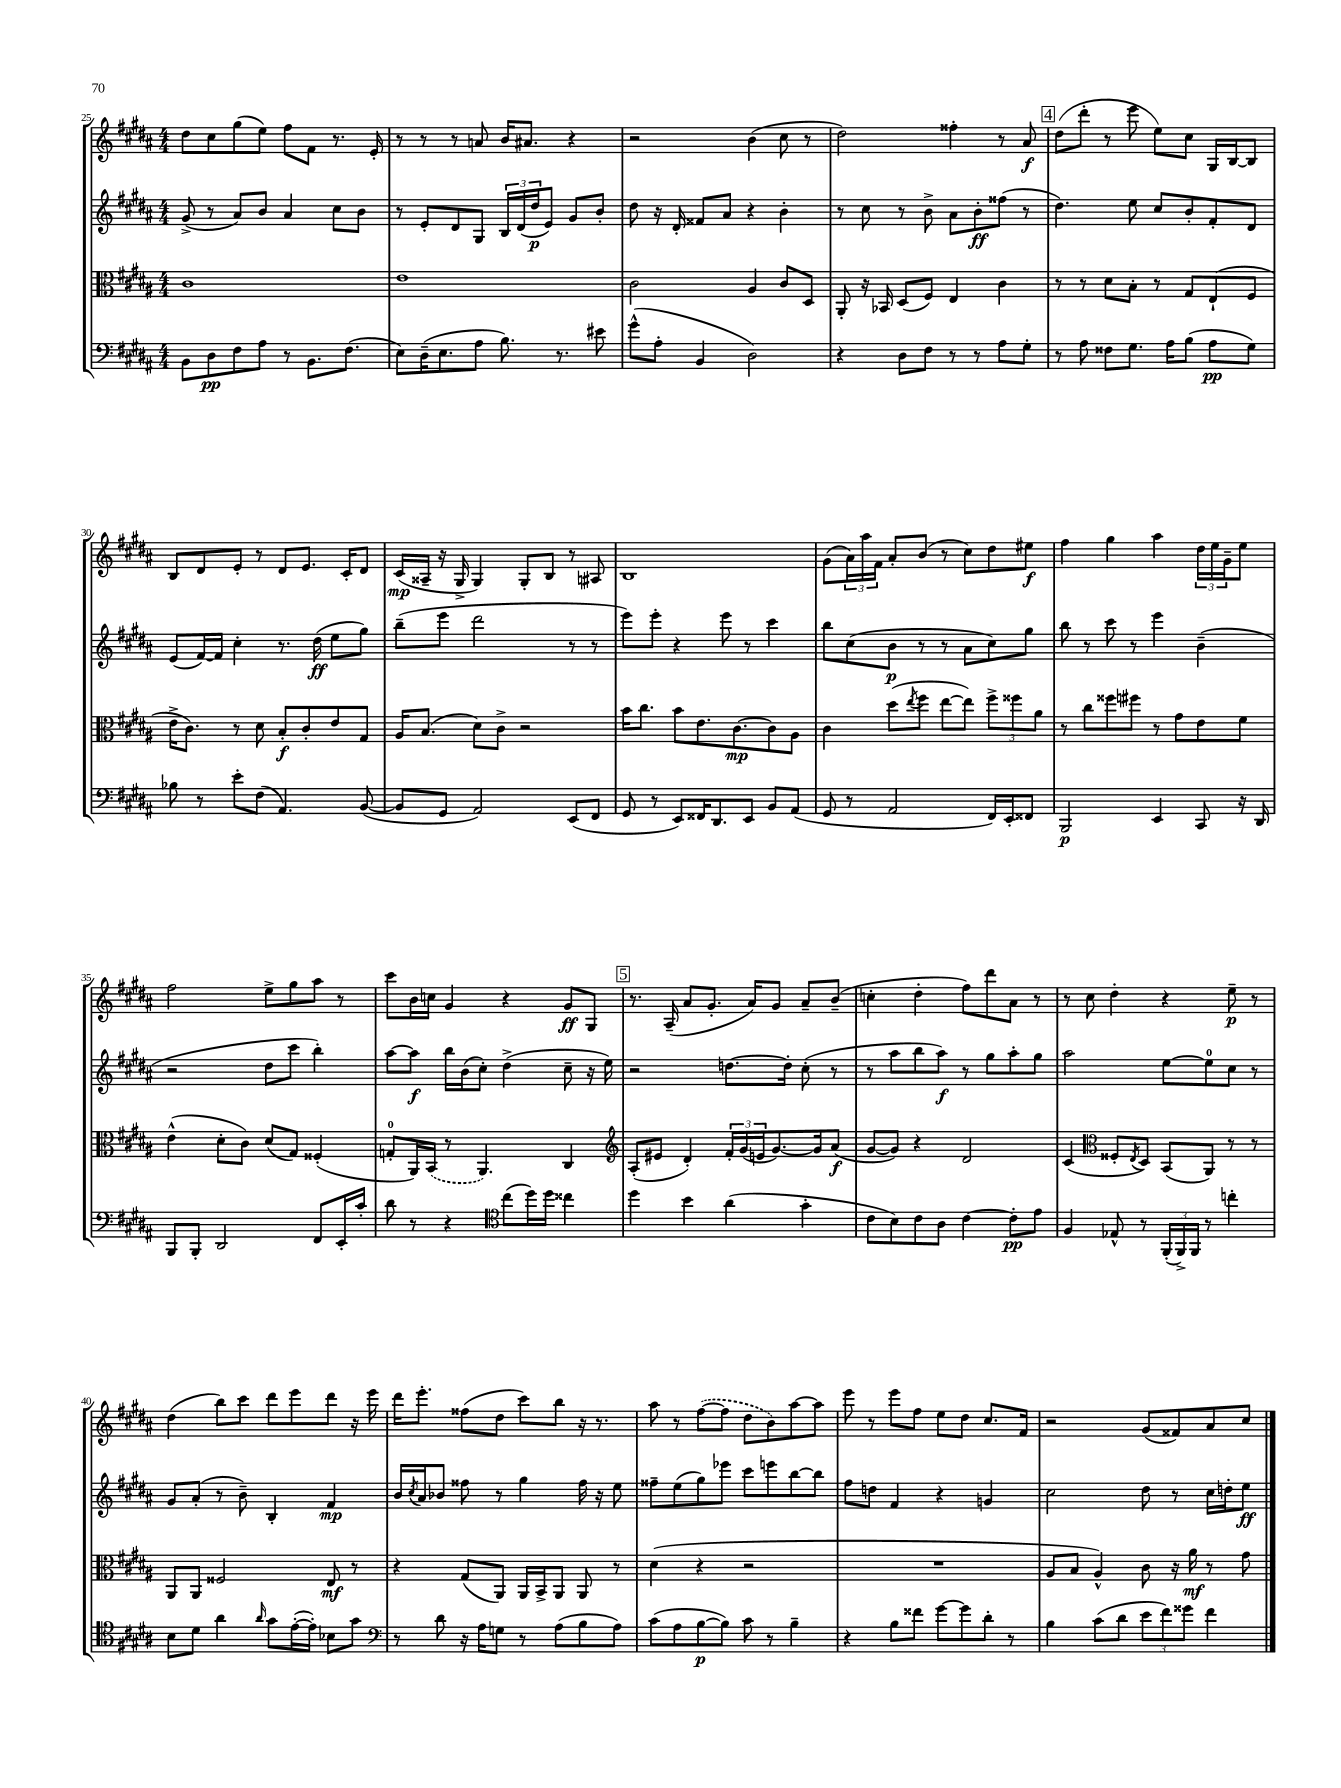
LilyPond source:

<<
\new StaffGroup <<
\new Staff = "s0" {
    \clef treble \key b \major \numericTimeSignature \time 4/4
    dis''8 cis''8 gis''8( e''8) fis''8 fis'8 r8. e'16-. |
    r8 r8 r8 a'8 b'16 ais'8. r4 |
    r2 b'4( cis''8 r8 |
    dis''2) fisis''4-. r8 ais'8\f |
    \mark \markup { \box "4" } dis''8( dis'''8-. r8 e'''8 e''8) cis''8 gis16 b16~ b8 |
    b8 dis'8 e'8-. r8 dis'8 e'8. cis'16-. dis'8 |
    cis'16\mp( aisis16-- r16 gis16-> gis4) gis8-. b8 r8 ais8 |
    b1 |
    gis'8( \tuplet 3/2 { ais'16) ais''16 fis'16 } ais'8-. b'8( r8 cis''8) dis''8 eis''8\f |
    fis''4 gis''4 ais''4 \tuplet 3/2 { dis''16 e''16 gis'16-- } e''8 |
    fis''2 e''8-> gis''8 ais''8 r8 |
    cis'''8 b'16 c''16 gis'4 r4 gis'8\ff gis8 |
    \mark \markup { \box "5" } r8. ais16--( ais'8 gis'8.-. ais'16) gis'8 ais'8-- b'8--( |
    c''4-. dis''4-. fis''8) dis'''8 ais'8 r8 |
    r8 cis''8 dis''4-. r4 e''8--\p r8 |
    dis''4( b''8) cis'''8 dis'''8 e'''8 dis'''8 r16 e'''16 |
    dis'''16 e'''8.-. fisis''8( dis''8 cis'''8) b''8 r16 r8. |
    ais''8 r8 \once \slurDashed fis''8~( fis''8 dis''8 b'8) ais''8~ ais''8 |
    e'''8 r8 e'''8 fis''8 e''8 dis''8 cis''8. fis'16 |
    r2 gis'8( fisis'8) ais'8 cis''8 \bar "|." |
}
\new Staff = "s1" {
    \clef treble \key b \major \numericTimeSignature \time 4/4
    gis'8->( r8 ais'8) b'8 ais'4 cis''8 b'8 |
    r8 e'8-. dis'8 gis8 \tuplet 3/2 { b16 dis'16( dis''16\p } e'8) gis'8 b'8-. |
    dis''8 r16 dis'16-. fisis'8 ais'8 r4 b'4-. |
    r8 cis''8 r8 b'8-> ais'8 b'8-.\ff fisis''8( r8 |
    \mark \markup { \box "4" } dis''4.) e''8 cis''8 b'8-. fis'8-. dis'8 |
    e'8( fis'16~) fis'16 cis''4-. r8. dis''16\ff( e''8 gis''8) |
    b''8--( e'''8 dis'''2 r8 r8 |
    e'''8) e'''8-. r4 e'''8 r8 cis'''4 |
    b''8 cis''8( b'8\p r8 r8 ais'8 cis''8) gis''8 |
    b''8 r8 cis'''8 r8 e'''4 b'4--( |
    r2 dis''8 cis'''8 b''4-.) |
    ais''8~ ais''8\f b''16 b'16( cis''8-.) dis''4->( cis''8-- r16 e''16) |
    \mark \markup { \box "5" } r2 d''8.~ d''16-. cis''8-.( r8 |
    r8 ais''8 b''8 ais''8\f) r8 gis''8 ais''8-. gis''8 |
    ais''2 e''8~ e''8-0 cis''8 r8 |
    gis'8 ais'8-.( r8 b'8--) b4-. fis'4\mp |
    b'16 \acciaccatura { cis''8 } ais'16 bes'8 fisis''8 r8 gis''4 fisis''16 r16 e''8 |
    fisis''8-- e''8( gis''8) ees'''8 cis'''8 e'''8 b''8~ b''8 |
    fis''8 d''8 fis'4 r4 g'4 |
    cis''2 dis''8 r8 cis''16 d''16-. e''8\ff \bar "|." |
}
\new Staff = "s2" {
    \clef alto \key b \major \numericTimeSignature \time 4/4
    cis'1 |
    e'1 |
    cis'2 ais4 cis'8 dis8 |
    ais,8-. r16 bes,16 dis8( fis8) e4 cis'4 |
    \mark \markup { \box "4" } r8 r8 dis'8 b8-. r8 gis8 e8-!( fis8 |
    e'16-> cis'8.) r8 dis'8 b8-.\f cis'8-. e'8 gis8 |
    ais16 b8.( dis'8) cis'8-> r2 |
    b'16 cis''8. b'8 e'8. cis'8.~\mp cis'8 ais8 |
    cis'4 dis''8( \acciaccatura { e''8 } fis''8 e''8~ e''8) \tuplet 3/2 { fis''8-> fisis''8 ais'8 } |
    r8 cis''8 fisis''8 fis''8 r8 gis'8 e'8 fis'8 |
    e'4-^( dis'8-. cis'8) dis'8( gis8) fisis4-.( |
    g8-0-. ais,16) \once \slurDashed b,16( r8 ais,4.) cis4 |
    \mark \markup { \box "5" } \clef treble ais8-.( eis'8 dis'4-.) \tuplet 3/2 { fis'16-. gis'16( e'16 } gis'8.~) gis'16 ais'8\f( |
    gis'8~ gis'8) r4 dis'2 |
    cis'4( \clef alto fisis8-. \acciaccatura { e8 } dis8) b,8( ais,8) r8 r8 |
    ais,8 ais,8 fisis2 e8\mf r8 |
    r4 gis8( ais,8) ais,16 b,16-> ais,8 ais,8 r8 |
    dis'4( r4 r2 |
    R1 |
    ais8 b8 ais4-^) cis'8 r16 ais'16\mf r8 gis'8 \bar "|." |
}
\new Staff = "s3" {
    \clef bass \key b \major \numericTimeSignature \time 4/4
    b,8 dis8\pp fis8 ais8 r8 b,8. fis8.( |
    e8) dis16--( e8. ais8 b8.) r8. eis'8 |
    gis'8-^( ais8-. b,4 dis2) |
    r4 dis8 fis8 r8 r8 ais8 gis8-. |
    \mark \markup { \box "4" } r8 ais8 fisis8 gis8. ais16 b8( ais8\pp gis8) |
    bes8 r8 e'8-. fis8( ais,4.) b,8~( |
    b,8 gis,8 ais,2) e,8( fis,8 |
    gis,8 r8 e,8) fisis,16 dis,8. e,8 b,8 ais,8( |
    gis,8 r8 ais,2 fis,16) e,16-. fisis,8 |
    b,,2\p e,4 cis,8 r16 dis,16 |
    b,,8 b,,8-. dis,2 fis,8 e,16-. cis'16-. |
    dis'8 r8 r4 \clef tenor cis''8( dis''16) dis''16 cisis''4 |
    \mark \markup { \box "5" } dis''4 b'4 ais'4( gis'4-. |
    cis'8 b8) cis'8 ais8 cis'4~ cis'8-.\pp e'8 |
    fis4 ees8-^ r8 \tuplet 3/2 { fis,16-.( fis,16->) fis,16 } r8 c''4-. |
    b8 dis'8 ais'4 \grace { ais'16 } gis'8 e'16~-.( e'16-.) bes8 gis'8 |
    \clef bass r8 dis'8 r16 ais16 g8 r8 ais8( b8 ais8) |
    cis'8( ais8 b8~\p b8) cis'8 r8 b4-- |
    r4 b8 fisis'8 gis'8~ gis'8 dis'8-. r8 |
    b4 cis'8( dis'8 \tuplet 3/2 { e'8 fis'8) gisis'8 } fis'4 \bar "|." |
}
>>
>>
\layout { \context { \Score currentBarNumber = #25 } }
